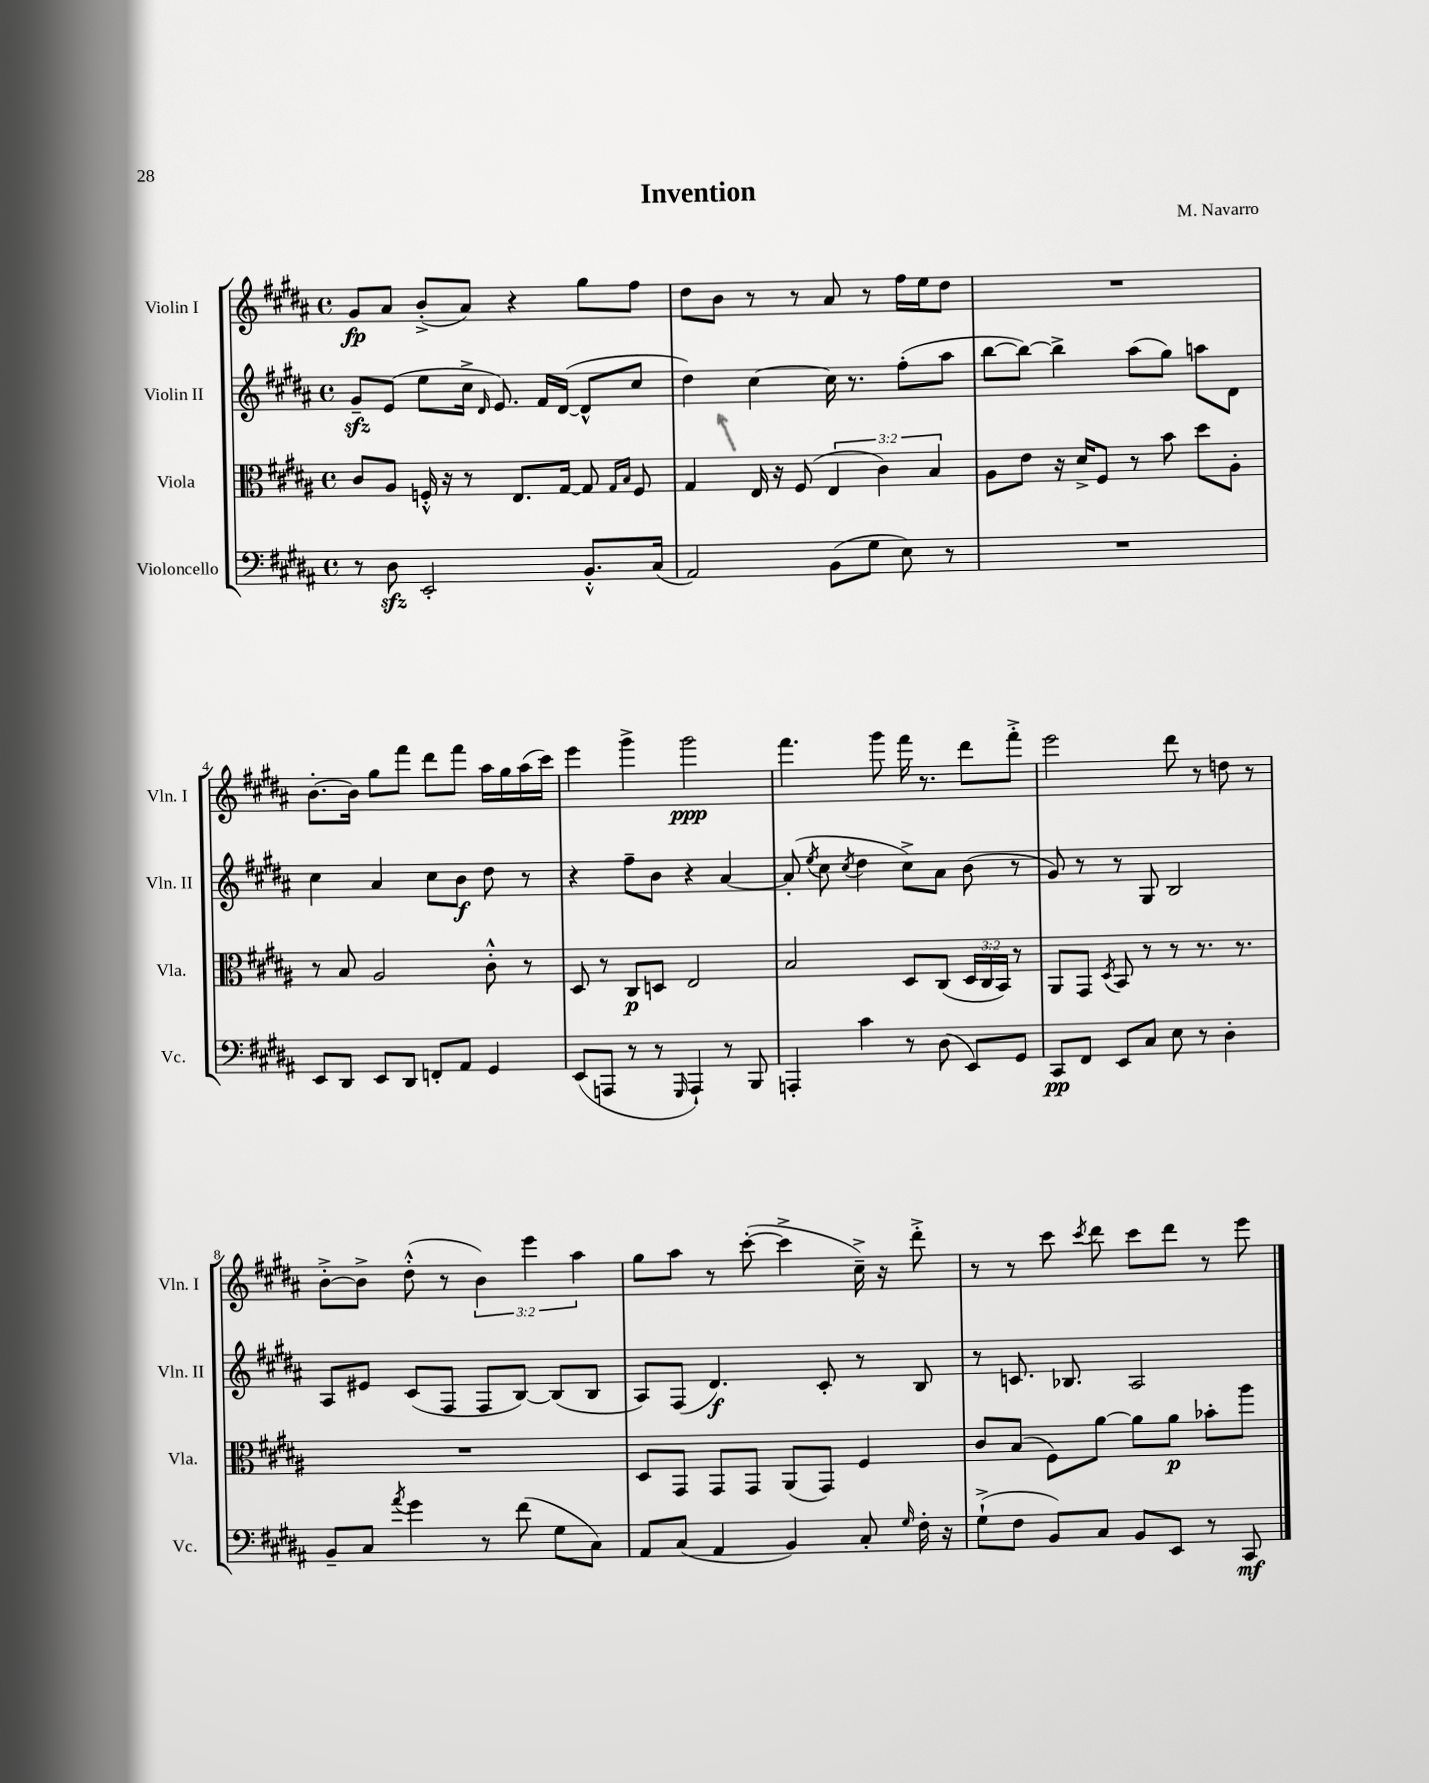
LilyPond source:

\header { title = "Invention" composer = "M. Navarro" }
<<
\new StaffGroup <<
\new Staff = "s0" \with { instrumentName = "Violin I" shortInstrumentName = "Vln. I" } {
    \clef treble \key b \major \defaultTimeSignature \time 4/4 \override Staff.TupletNumber.text = #tuplet-number::calc-fraction-text
    \autoBeamOff gis'8[\fp ais'8] b'8[-.->( ais'8]) r4 gis''8[ fis''8] |
    dis''8[ b'8] r8 r8 ais'8 r8 fis''16[ e''16 dis''8] |
    R1 |
    b'8.[~-. b'16] gis''8[ fis'''8] dis'''8[ fis'''8] ais''16[ gis''16 ais''16( cis'''16]) |
    e'''4 gis'''4-> gis'''2\ppp |
    fis'''4. gis'''8 fis'''16 r8. dis'''8[ fis'''8]-.-> |
    e'''2 dis'''8 r8 d''8 r8 |
    b'8[~-.-> b'8]-> dis''8-.-^( r8 \tuplet 3/2 { b'4) e'''4 ais''4 } |
    gis''8[ ais''8] r8 cis'''8~-.( cis'''4-> cis''16--->) r16 dis'''8-.-> |
    r8 r8 cis'''8 \acciaccatura { cis'''8 } dis'''8 cis'''8[ dis'''8] r8 e'''8 \bar "|." |
}
\new Staff = "s1" \with { instrumentName = "Violin II" shortInstrumentName = "Vln. II" } {
    \clef treble \key b \major \defaultTimeSignature \time 4/4
    \autoBeamOff gis'8[--\sfz e'8]( e''8[ cis''16]-> \grace { dis'16 } e'8.) fis'16[ dis'16]~( dis'8[-^ cis''8] |
    dis''4) cis''4~ cis''16 r8. fis''8[-.( ais''8] |
    b''8[~ b''8]~) b''4-> ais''8[( gis''8]) a''8[ dis'8] |
    cis''4 ais'4 cis''8[ b'8]\f dis''8 r8 |
    r4 fis''8[-- b'8] r4 ais'4~ |
    ais'8-.( \acciaccatura { e''8 } cis''8 \acciaccatura { cis''8 } dis''4 cis''8[->) ais'8] b'8( r8 |
    gis'8) r8 r8 gis8 b2 |
    ais8[ eis'8] cis'8[( fis8] fis8[ b8]~) b8[( b8] |
    ais8[) fis8]( dis'4.\f) cis'8-. r8 b8 |
    r8 c'8. bes8. ais2 \bar "|." |
}
\new Staff = "s2" \with { instrumentName = "Viola" shortInstrumentName = "Vla." } {
    \clef alto \key b \major \defaultTimeSignature \time 4/4 \override Staff.TupletNumber.text = #tuplet-number::calc-fraction-text
    \autoBeamOff cis'8[ ais8] f16-.-^ r16 r8 e8.[ gis16]~ gis8 \grace { gis16[ b16] } f8 |
    gis4 e16 r16 fis8( \tuplet 3/2 { e4 cis'4) b4 } |
    ais8[ e'8] r16 dis'16[-> fis8] r8 b'8 dis''8[ ais8]-. |
    r8 b8 ais2 cis'8-.-^ r8 |
    dis8 r8 cis8[\p d8] e2 |
    b2 dis8[ cis8]( \tuplet 3/2 { dis16[ cis16 b,16]) } r8 |
    ais,8[ gis,8] \acciaccatura { dis8 } b,8 r8 r8 r8. r8. |
    R1 |
    dis8[ gis,8] gis,8[ gis,8] ais,8[( gis,8]) fis4 |
    cis'8[ b8]( fis8[) ais'8]~ ais'8[ ais'8]\p bes'8[-. ais''8] \bar "|." |
}
\new Staff = "s3" \with { instrumentName = "Violoncello" shortInstrumentName = "Vc." } {
    \clef bass \key b \major \defaultTimeSignature \time 4/4
    \autoBeamOff r8 dis8\sfz e,2-. b,8.[-.-^ cis16]( |
    ais,2) b,8[( gis8] e8) r8 |
    R1 |
    e,8[ dis,8] e,8[ dis,8] f,8[-. ais,8] gis,4 |
    e,8[( a,,8] r8 r8 \grace { gis,,16 } a,,4-!) r8 b,,8 |
    a,,4-. cis'4 r8 dis8( e,8[) gis,8] |
    cis,8[\pp fis,8] e,8[ cis8] e8 r8 dis4-. |
    b,8[-- cis8] \acciaccatura { ais'8 } gis'4 r8 fis'8( gis8[ cis8]) |
    ais,8[ cis8]( ais,4 b,4) cis8-. \grace { gis16 } fis16-. r16 |
    gis8[-!->( fis8] b,8[) cis8] b,8[ e,8] r8 cis,8\mf \bar "|." |
}
>>
>>
